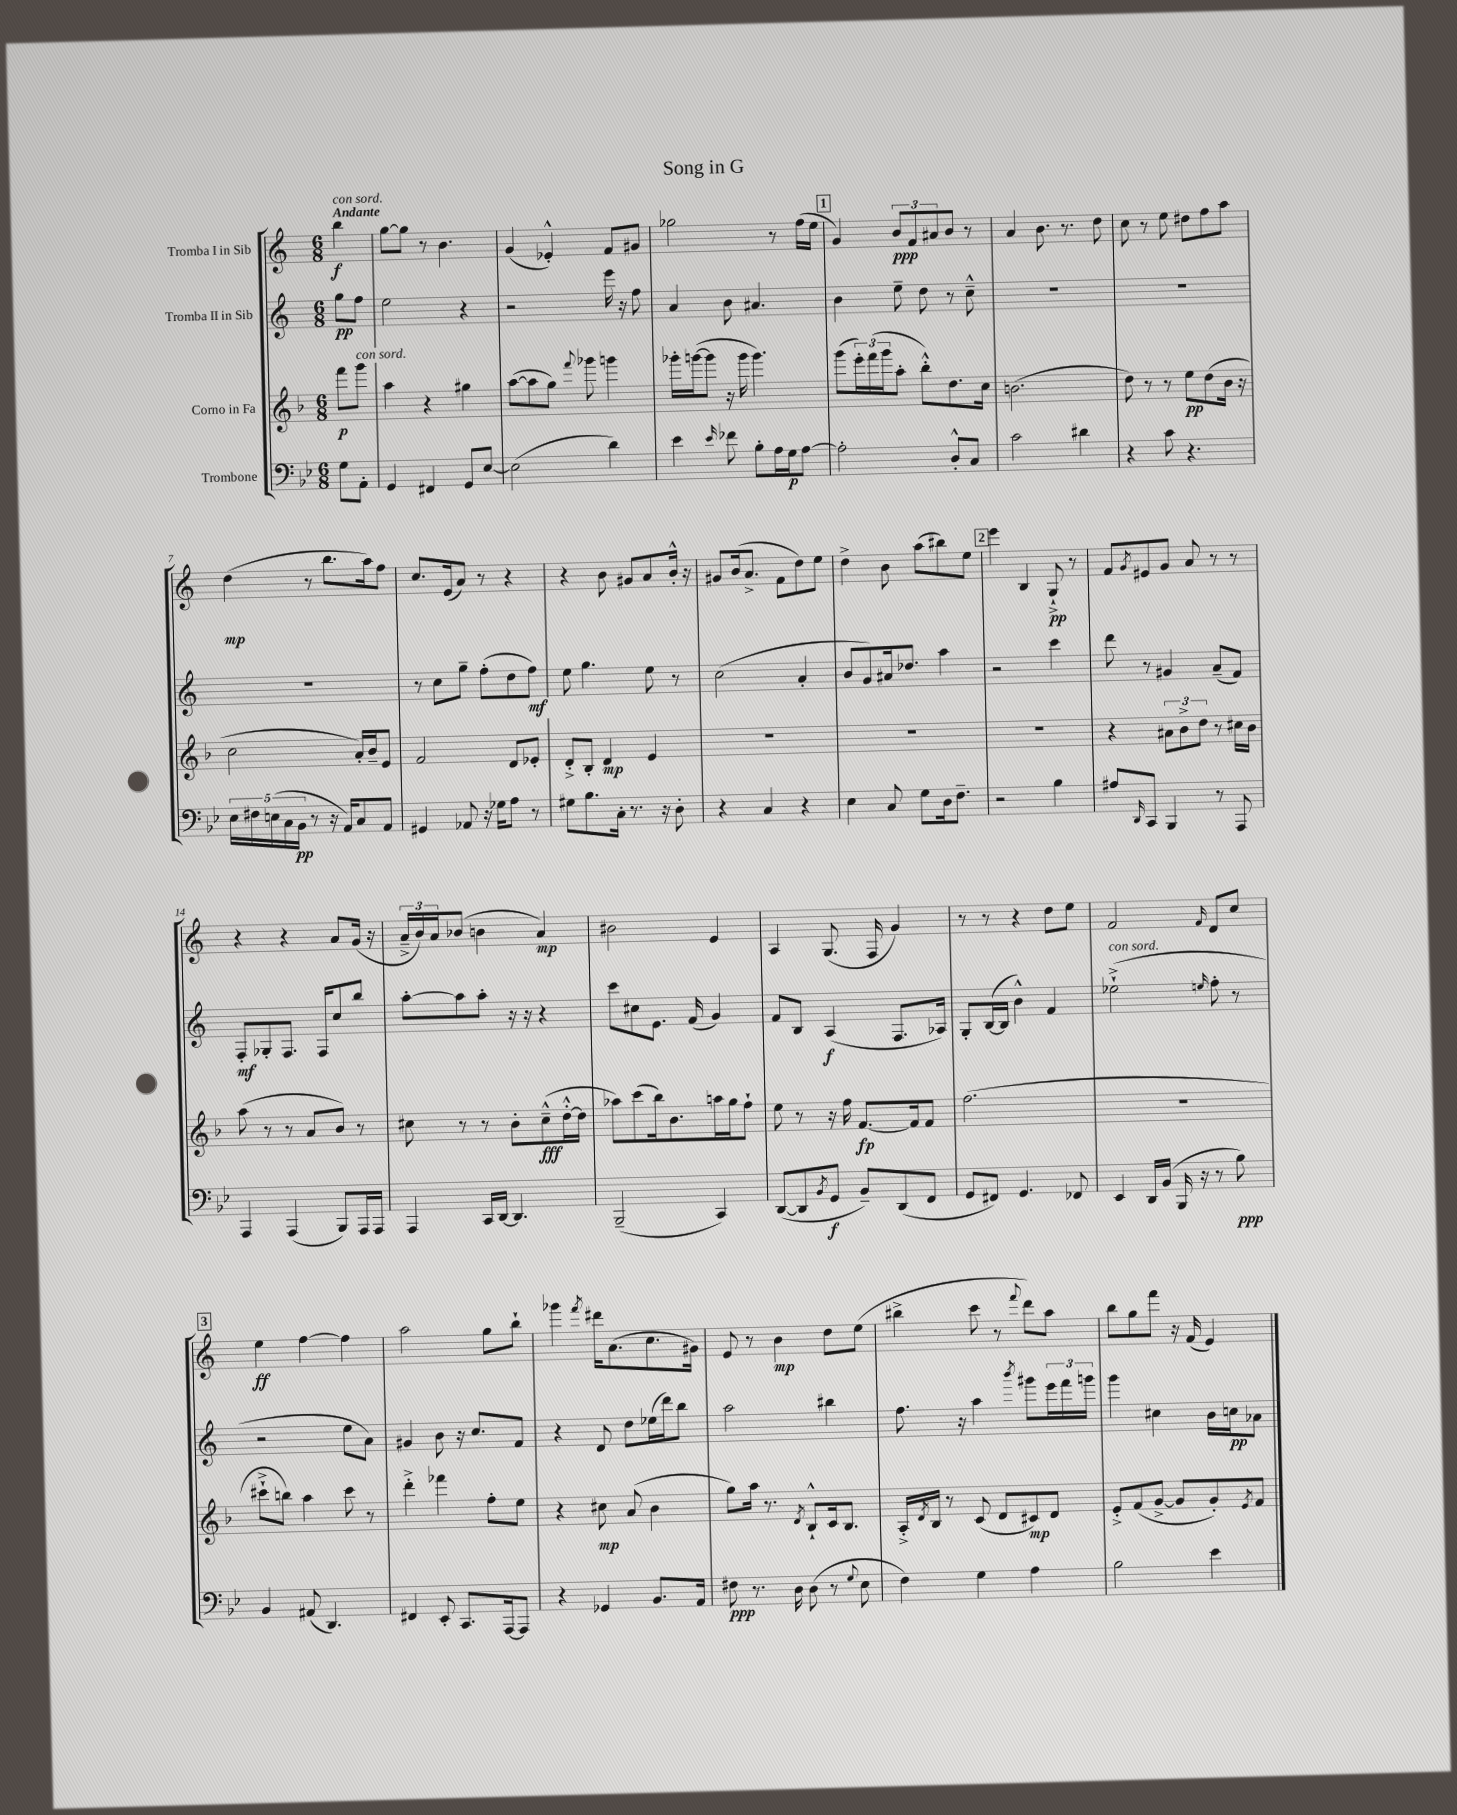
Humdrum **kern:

**kern	**dynam	**kern	**dynam	**kern	**dynam	**kern	**dynam
*part4	*part4	*part3	*part3	*part2	*part2	*part1	*part1
*staff4	*staff4	*staff3	*staff3	*staff2	*staff2	*staff1	*staff1
*I"Trombone	*	*I"Corno in Fa	*	*I"Tromba II in Sib	*	*I"Tromba I in Sib	*
*clefF4	*	*clefG2	*	*clefG2	*	*clefG2	*
*k[b-e-]	*	*k[b-]	*	*k[]	*	*k[]	*
*M6/8	*	*M6/8	*	*M6/8	*	*M6/8	*
=	=	=	=	=	=	=	=
!	!	!	!	!	!	!LO:TX:a:B:t=Andante	!
!	!	!	!	!	!	!LO:TX:a:i:t=con sord.	!
8G\L	.	8fff\L	p	8gg\L	pp	4bb\	f
!	!	!LO:TX:a:i:t=con sord.	!	!	!	!	!
8AA'\J	.	8ggg\J	.	8ff\J	.	.	.
=1	=1	=1	=1	=1	=1	=1	=1
4GG/	.	4aa\	.	2ee\	.	[8gg\L	.
.	.	.	.	.	.	8gg\J]	.
4FF#X/	.	4r	.	.	.	8r	.
.	.	.	.	.	.	4.b\	.
8GG/L	.	4gg#X\	.	4r	.	.	.
[8E-/J	.	.	.	.	.	.	.
=2	=2	=2	=2	=2	=2	=2	=2
(2E-\]	.	([8aa\L	.	2r	.	(4g/	.
.	.	8aa\]	.	.	.	.	.
.	.	8gg\J)	.	.	.	4e-X'^^/)	.
.	.	8qqfff/	.	.	.	.	.
.	.	8ggg-X\	.	.	.	.	.
4d\)	.	4gggn\	.	16eee\	.	8f/L	.
.	.	.	.	16r	.	.	.
.	.	.	.	8ff\	.	8g#X/J	.
=3	=3	=3	=3	=3	=3	=3	=3
4e-\	.	16ggg-X'\LL	.	4a/	.	2gg-X\	.
.	.	([16gggn\J	.	.	.	.	.
.	.	8ggg\J]	.	.	.	.	.
16qqe-/	.	.	.	.	.	.	.
8f-X\	.	16r	.	8b\	.	.	.
.	.	16ggg\	.	.	.	.	.
8B-'\L	.	4.ggg\)	.	4.a#X/	.	.	.
16A\L	.	.	.	.	.	8r	.
16G\J	p	.	.	.	.	.	.
[8A\J	.	.	.	.	.	(16ff\LL	.
.	.	.	.	.	.	16ee\JJ	.
!!LO:REH:place=s1:t=1
=4	=4	=4	=4	=4	=4	=4	=4
2A'\]	.	(8ggg\L	.	4b\	.	4g/)	.
.	.	24eee'\L)	.	.	.	.	.
.	.	(24fff\	.	.	.	.	.
.	.	24ggg\J	.	.	.	.	.
.	.	8aa'\J	.	8ee~\	.	12b/L	ppp
.	.	.	.	.	.	12f/	.
.	.	8bb-'^^\L)	.	8dd\	.	.	.
.	.	.	.	.	.	12a#X/	.
8D'^^/L	.	8.dd\	.	8r	.	8b/J	.
8C/J	.	.	.	8cc~^^\	.	8r	.
.	.	16cc\Jk	.	.	.	.	.
=5	=5	=5	=5	=5	=5	=5	=5
2c\	.	(2.bn\	.	2.r	.	4a/	.
.	.	.	.	.	.	8.b\	.
.	.	.	.	.	.	8.r	.
4d#X\	.	.	.	.	.	.	.
.	.	.	.	.	.	8dd\	.
=6	=6	=6	=6	=6	=6	=6	=6
4r	.	8dd\)	.	2.r	.	8cc\	.
.	.	8r	.	.	.	8r	.
8c\	.	8r	.	.	.	8ee\	.
4.r	.	8ee\L	pp	.	.	8dd#X\L	.
.	.	(8dd\	.	.	.	8ff\	.
.	.	16b-\Jk	.	.	.	8aa\J	.
.	.	16r	.	.	.	.	.
!!LO:LB:g=z
=7	=7	=7	=7	=7	=7	=7	=7
20E-\LL	.	2cc\	.	2.r	.	(4dd\	mp
20F#X\	.	.	.	.	.	.	.
(20En\	.	.	.	.	.	.	.
20C\	.	.	.	.	.	.	.
20BB-\JJ	pp	.	.	.	.	.	.
8r	.	.	.	.	.	8r	.
16r	.	.	.	.	.	8.bb\L	.
16AA/KL)	.	.	.	.	.	.	.
8C/	.	16a'/LL)	.	.	.	.	.
.	.	16b-~/J	.	.	.	16aa\k)	.
8AA/J	.	8e/J	.	.	.	8ff\J	.
=8	=8	=8	=8	=8	=8	=8	=8
4GG#X/	.	2f/	.	8r	.	8.cc/L	.
.	.	.	.	8cc\L	.	.	.
.	.	.	.	.	.	(16e/k	.
8AA-X/	.	.	.	8gg~\J	.	8a/J)	.
16r	.	.	.	(8ff'\L	.	8r	.
16G-X\KL	.	.	.	.	.	.	.
8A\J	.	8d/L	.	8dd\	.	4r	.
8r	.	8e-X'/J	.	8ff\J)	mf	.	.
=9	=9	=9	=9	=9	=9	=9	=9
8G#X\L	.	8d'^/L	.	8ee\	.	4r	.
8.B-\	.	8B-'/J	.	4.gg\	.	.	.
.	.	4d/	mp	.	.	8b\	.
16C'\Jk	.	.	.	.	.	.	.
8.r	.	.	.	.	.	8g#X/L	.
.	.	4e/	.	8ee\	.	8a/	.
16r	.	.	.	.	.	.	.
8D'\	.	.	.	8r	.	16b'^^/Jk	.
.	.	.	.	.	.	16r	.
=10	=10	=10	=10	=10	=10	=10	=10
4r	.	2.r	.	(2cc\	.	8g#X/L	.
.	.	.	.	.	.	(16b/k	.
.	.	.	.	.	.	8.a^/J	.
4C/	.	.	.	.	.	.	.
.	.	.	.	.	.	8f\L	.
4r	.	.	.	4a'/	.	8dd\)	.
.	.	.	.	.	.	8ee\J	.
=11	=11	=11	=11	=11	=11	=11	=11
4E-\	.	2.r	.	8b/L	.	4dd^\	.
.	.	.	.	8g/)	.	.	.
8C/	.	.	.	16a#X/k	.	8b\	.
.	.	.	.	8.dd-X/J	.	.	.
8G\L	.	.	.	.	.	(8aa\L	.
16D\k	.	.	.	4aa\	.	8bb#X\)	.
8.F~\J	.	.	.	.	.	.	.
.	.	.	.	.	.	8ee\J	.
!!LO:REH:place=s1:t=2
=12	=12	=12	=12	=12	=12	=12	=12
2r	.	2.r	.	2r	.	4eee\	.
.	.	.	.	.	.	4B/	.
4B-\	.	.	.	4ccc\	.	8G`^/	pp
.	.	.	.	.	.	8r	.
=13	=13	=13	=13	=13	=13	=13	=13
8A#X/L	.	4r	.	8ddd\	.	8f/L	.
16qqDD/	.	.	.	.	.	8qg/	.
8CC/J	.	.	.	8r	.	8e#X/	.
4BBB-/	.	12a#X\L	.	4g#X/	.	8g/J	.
.	.	12b-^\	.	.	.	.	.
.	.	.	.	.	.	8a/	.
.	.	12dd\J	.	.	.	.	.
8r	.	8r	.	(8a~/L	.	8r	.
8AAA/	.	16cc#X\LL	.	8f/J)	.	8r	.
.	.	16b-\JJ	.	.	.	.	.
!!LO:LB:g=z
=14	=14	=14	=14	=14	=14	=14	=14
4AAA/	.	(8aa\	.	8F'/L	mf	4r	.
.	.	8r	.	8G-X'/	.	.	.
(4AAA/	.	8r	.	8.F/J	.	4r	.
.	.	8a/L	.	.	.	.	.
.	.	.	.	16F/KL	.	.	.
8BBB-/L)	.	8b-/J)	.	8cc/	.	8a/L	.
16AAA/L	.	8r	.	8bb/J	.	(16g/Jk	.
16AAA/JJ	.	.	.	.	.	16r	.
=15	=15	=15	=15	=15	=15	=15	=15
4AAA/	.	8cc#X\	.	[8aa'\L	.	24a~^/LL	.
.	.	.	.	.	.	24b/)	.
.	.	.	.	.	.	24a/J	.
.	.	8r	.	8aa\]	.	(8b-X/J	.
16CC/LL	.	8r	.	8aa'\J	.	4bn\	.
[16DD/JJ	.	.	.	.	.	.	.
4.DD/]	.	8b-'\L	.	16r	.	.	.
.	.	.	.	16r	.	.	.
.	.	(8cc#~^^\	fff	4r	.	4a/)	mp
.	.	[16dd'^^\L	.	.	.	.	.
.	.	16dd\JJ]	.	.	.	.	.
=16	=16	=16	=16	=16	=16	=16	=16
(2BBB-~/	.	8aa-X\L)	.	8ccc\L	.	2b#X\	.
.	.	(8ccc\	.	8cc#X\	.	.	.
.	.	16bb-\k)	.	8.e\J	.	.	.
.	.	8.b-\	.	.	.	.	.
.	.	.	.	(16f/	.	.	.
4CC/)	.	16aan\L	.	4g/)	.	4e/	.
.	.	16gg\J	.	.	.	.	.
.	.	8ff`\J	.	.	.	.	.
=17	=17	=17	=17	=17	=17	=17	=17
([8DD/L	.	8ee\	.	8f/L	.	4A/	.
8DD/]	.	8r	.	8B/J	.	.	.
8qBB-/	.	.	.	.	.	.	.
8GG/J	f	16r	.	(4A/	f	(8.G/	.
.	.	16ff\	.	.	.	.	.
8BB-~/L)	.	[8.f/L	fp	.	.	.	.
.	.	.	.	.	.	16F/	.
(8DD/	.	.	.	8.F/L	.	4g/)	.
.	.	16f/k]	.	.	.	.	.
8FF/J	.	8f/J	.	.	.	.	.
.	.	.	.	16A-X/Jk)	.	.	.
=18	=18	=18	=18	=18	=18	=18	=18
8GG/L	.	(2.ff\	.	8G'/L	.	8r	.
8FF#X/J)	.	.	.	([16B/L	.	8r	.
.	.	.	.	16B/JJ]	.	.	.
4.GG/	.	.	.	4b^^\)	.	4r	.
.	.	.	.	4f/	.	8dd\L	.
8FF-X/	.	.	.	.	.	8ee\J	.
=19	=19	=19	=19	=19	=19	=19	=19
!	!	!	!	!LO:TX:a:i:t=con sord.	!	!	!
4EE-/	.	2.r	.	(2ee-X`^\	.	2f/	.
16DD/LL	.	.	.	.	.	.	.
(16BB-/JJ	.	.	.	.	.	.	.
16BBB-/	.	.	.	.	.	.	.
16r	.	.	.	.	.	.	.
.	.	.	.	16qqeen/	.	16qqf/	.
8r	.	.	.	8ff'\	.	8d/L	.
8B-\)	ppp	.	.	8r	.	8cc/J	.
!!LO:LB:g=z
!!LO:REH:place=s1:t=3
=20	=20	=20	=20	=20	=20	=20	=20
4BB-/	.	8ccc#X`^\L	.	2r	.	4ee\	ff
.	.	8bbn\J)	.	.	.	.	.
(8AA#X/	.	4aa\	.	.	.	[4ff\	.
4.DD/)	.	.	.	.	.	.	.
.	.	8ccc#\	.	8ee\L	.	4ff\]	.
.	.	8r	.	8a\J)	.	.	.
=21	=21	=21	=21	=21	=21	=21	=21
4FF#X/	.	4ddd'^\	.	4g#X/	.	2aa\	.
8EE-'/	.	4fff-X\	.	8b\	.	.	.
8.CC/L	.	.	.	16r	.	.	.
.	.	.	.	8.cc/L	.	.	.
.	.	8ff'\L	.	.	.	8gg\L	.
[16AAA/k	.	.	.	.	.	.	.
8AAA/J]	.	8ee\J	.	8f/J	.	8bb`\J	.
=22	=22	=22	=22	=22	=22	=22	=22
4r	.	4r	.	4r	.	4ggg-X\	.
.	.	.	.	.	.	8qfff/	.
4GG-X/	.	8cc#X\	mp	8d/	.	16ddd#X\KL	.
.	.	.	.	.	.	(8.a\	.
.	.	(8a/	.	8dd\L	.	.	.
8.BB-/L	.	4b-\	.	(16ee-X\L	.	8.cc\	.
.	.	.	.	16ddd\J)	.	.	.
.	.	.	.	8bb\J	.	.	.
16AA/Jk	.	.	.	.	.	16g#X\Jk)	.
=23	=23	=23	=23	=23	=23	=23	=23
8F#X\	ppp	8gg\L)	.	2aa\	.	8e/	.
8.r	.	16aa\Jk	.	.	.	8r	.
.	.	8.r	.	.	.	.	.
.	.	.	.	.	.	4b\	mp
16D\	.	.	.	.	.	.	.
.	.	8qd/	.	.	.	.	.
(8D\	.	8B-`^^/L	.	.	.	.	.
8r	.	16c/k	.	4bb#X\	.	8dd\L	.
.	.	8.B-/J	.	.	.	.	.
8qqG/	.	.	.	.	.	.	.
8E-\	.	.	.	.	.	(8ee\J	.
=24	=24	=24	=24	=24	=24	=24	=24
4F\)	.	16A'^/LL	.	8.ff\	.	4bb#X^\	.
.	.	8qd/	.	.	.	.	.
.	.	16B-/JJ	.	.	.	.	.
.	.	8r	.	.	.	.	.
.	.	.	.	16r	.	.	.
4G\	.	(8c/	.	4aa\	.	8ccc\	.
.	.	8d/L	.	.	.	8r	.
.	.	.	.	8qbbb/	.	8qqfff/	.
4A\	.	8c#X/)	mp	8ggg#X\L	.	8ddd\L)	.
.	.	8d/J	.	24eee\L	.	8aa\J	.
.	.	.	.	24fff\	.	.	.
.	.	.	.	24gggn\JJ	.	.	.
=25	=25	=25	=25	=25	=25	=25	=25
2B-\	.	8e'^/L	.	4ggg\	.	8bb\L	.
.	.	(8f/	.	.	.	8gg\	.
.	.	[8g^/J	.	4cc#X\	.	8fff\J	.
.	.	8g/L]	.	.	.	16r	.
.	.	.	.	.	.	(16f/	.
4e-\	.	8g'/)	.	16b\LL	.	4e/)	.
.	.	.	.	16ccn\J	pp	.	.
.	.	8qe/	.	.	.	.	.
.	.	8f/J	.	8a-X\J	.	.	.
==	==	==	==	==	==	==	==
*-	*-	*-	*-	*-	*-	*-	*-
